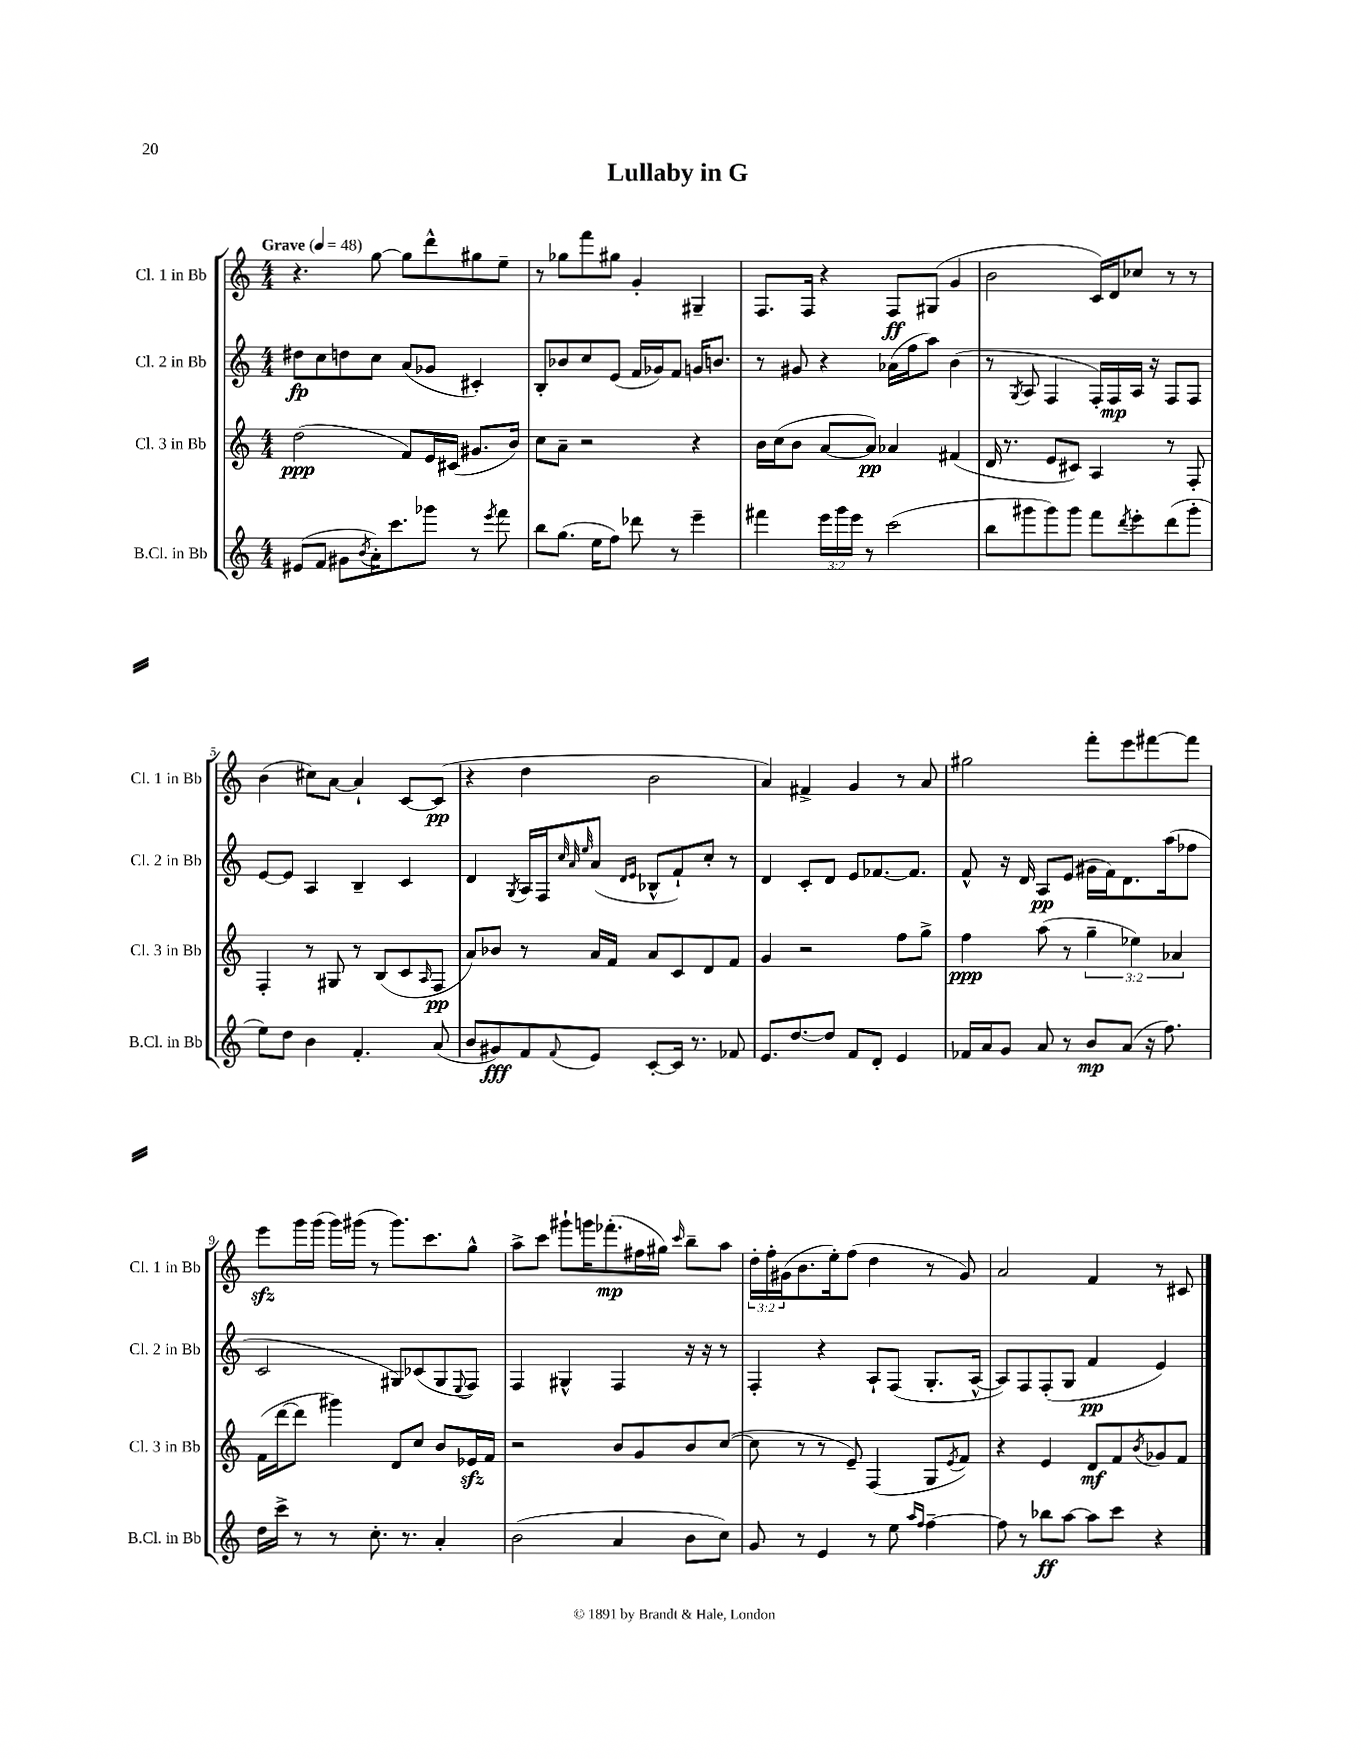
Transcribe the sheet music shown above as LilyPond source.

\header { title = "Lullaby in G" }
<<
\new StaffGroup <<
\new Staff = "s0" \with { instrumentName = "Cl. 1 in Bb" shortInstrumentName = "Cl. 1 in Bb" } {
    \clef treble \key c \major \numericTimeSignature \time 4/4 \override Staff.TupletNumber.text = #tuplet-number::calc-fraction-text \tempo "Grave" 4 = 48
    r4. g''8~ g''8 d'''8-^ gis''8 e''8-- |
    r8 ges''8 f'''8 gis''8 g'4-. gis4-- |
    f8. f16 r4 f8\ff gis8( g'4 |
    b'2 c'16) d'16 ces''8 r8 r8 |
    b'4( cis''8) a'8~ a'4-! c'8~ c'8\pp( |
    r4 d''4 b'2 |
    a'4) fis'4-> g'4 r8 a'8 |
    gis''2 f'''8-. e'''8 fis'''8~ fis'''8 |
    e'''8\sfz g'''16 g'''16( g'''16) gis'''16( r8 gis'''8.) c'''8. g''8-^ |
    a''8-> c'''8 gis'''8-! g'''16 fes'''8.-.\mp( fis''16 gis''16) \grace { c'''16 } b''8-- a''8 |
    \tuplet 3/2 { d''16-. f''16-. gis'16( } b'8. e''16-.) f''8( d''4 r8 gis'8) |
    a'2 f'4 r8 cis'8 \bar "|." |
}
\new Staff = "s1" \with { instrumentName = "Cl. 2 in Bb" shortInstrumentName = "Cl. 2 in Bb" } {
    \clef treble \key c \major \numericTimeSignature \time 4/4
    dis''8\fp c''8 d''8 c''8 a'8( ges'8 cis'4-.) |
    b8-. bes'8 c''8 e'8( f'16 ges'16) f'8 g'16 b'8. |
    r8 gis'8 r4 aes'16( f''16 a''8) b'4( |
    r8 \acciaccatura { g8 } a8 f4 f16-.) f16\mp a16 r16 f8 f8 |
    e'8~ e'8 a4 b4-- c'4 |
    d'4 \acciaccatura { g8 } a16 f16 \grace { c''32 a'32 e''32 } a'8( \grace { d'16 e'16 } bes8-^ f'8-!) c''8-. r8 |
    d'4 c'8-. d'8 e'8 fes'8.~ fes'8. |
    f'8-^ r16 d'16 a8\pp e'8( gis'16 f'16) d'8. a''16( fes''8 |
    c'2 gis8) ces'8( gis8 \appoggiatura { e8 } f8) |
    f4 gis4-^ f4 r16 r16 r8 |
    f4-. r4 a8-! f8( g8.-. a16~-^ |
    a8) f8 f8-.( g8 f'4\pp e'4) \bar "|." |
}
\new Staff = "s2" \with { instrumentName = "Cl. 3 in Bb" shortInstrumentName = "Cl. 3 in Bb" } {
    \clef treble \key c \major \numericTimeSignature \time 4/4 \override Staff.TupletNumber.text = #tuplet-number::calc-fraction-text
    d''2\ppp( f'8) e'16 cis'16( gis'8. b'16) |
    c''8 a'8-- r2 r4 |
    b'16 c''16( b'8 a'8~ a'8\pp) aes'4 fis'4( |
    d'16 r8. e'8 cis'8) a4 r8 f8-. |
    f4-. r8 gis8 r8 b8( c'8 \grace { a16 } f8\pp |
    a'8) bes'8 r8 a'16 f'16 a'8 c'8 d'8 f'8 |
    g'4 r2 f''8 g''8-> |
    f''4\ppp a''8( r8 \tuplet 3/2 { g''4-- ees''4) aes'4 } |
    f'16( d'''16~ d'''8 gis'''4) d'8 c''8 b'8 ees'16\sfz f'16 |
    r2 b'8 g'8 b'8 c''8~( |
    c''8 r8 r8 e'8--) f4( g8 \acciaccatura { e'8 } f'8) |
    r4 e'4 d'8\mf f'8 \acciaccatura { b'8 } ges'8 f'8 \bar "|." |
}
\new Staff = "s3" \with { instrumentName = "B.Cl. in Bb" shortInstrumentName = "B.Cl. in Bb" } {
    \clef treble \key c \major \numericTimeSignature \time 4/4 \override Staff.TupletNumber.text = #tuplet-number::calc-fraction-text
    eis'8( f'8 gis'8 \acciaccatura { b'8 } a'16-.) c'''8. ges'''8 r8 \acciaccatura { e'''8 } f'''8 |
    b''8 g''8.( e''16 f''8) des'''8 r8 e'''4-- |
    fis'''4 \tuplet 3/2 { e'''16 g'''16 e'''16 } r8 c'''2( |
    b''8 gis'''8 gis'''8) gis'''8 f'''8 \acciaccatura { d'''8 } e'''8-. d'''8( gis'''8-. |
    e''8) d''8 b'4 f'4.-. a'8( |
    b'8 gis'8\fff) f'8 \appoggiatura { f'8 } e'8 c'8~-. c'16 r8. fes'8 |
    e'8. d''8.~ d''8 f'8 d'8-. e'4 |
    fes'16 a'16 g'8 a'8 r8 b'8\mp a'8( r16 f''8.) |
    d''16 c'''16-> r8 r8 c''8.-. r8. a'4-. |
    b'2( a'4 b'8 c''8) |
    g'8 r8 e'4 r8 e''8 \grace { a''16 f''16 } f''4~-- |
    f''8 r8 bes''8\ff a''8~ a''8 c'''8 r4 \bar "|." |
}
>>
>>
